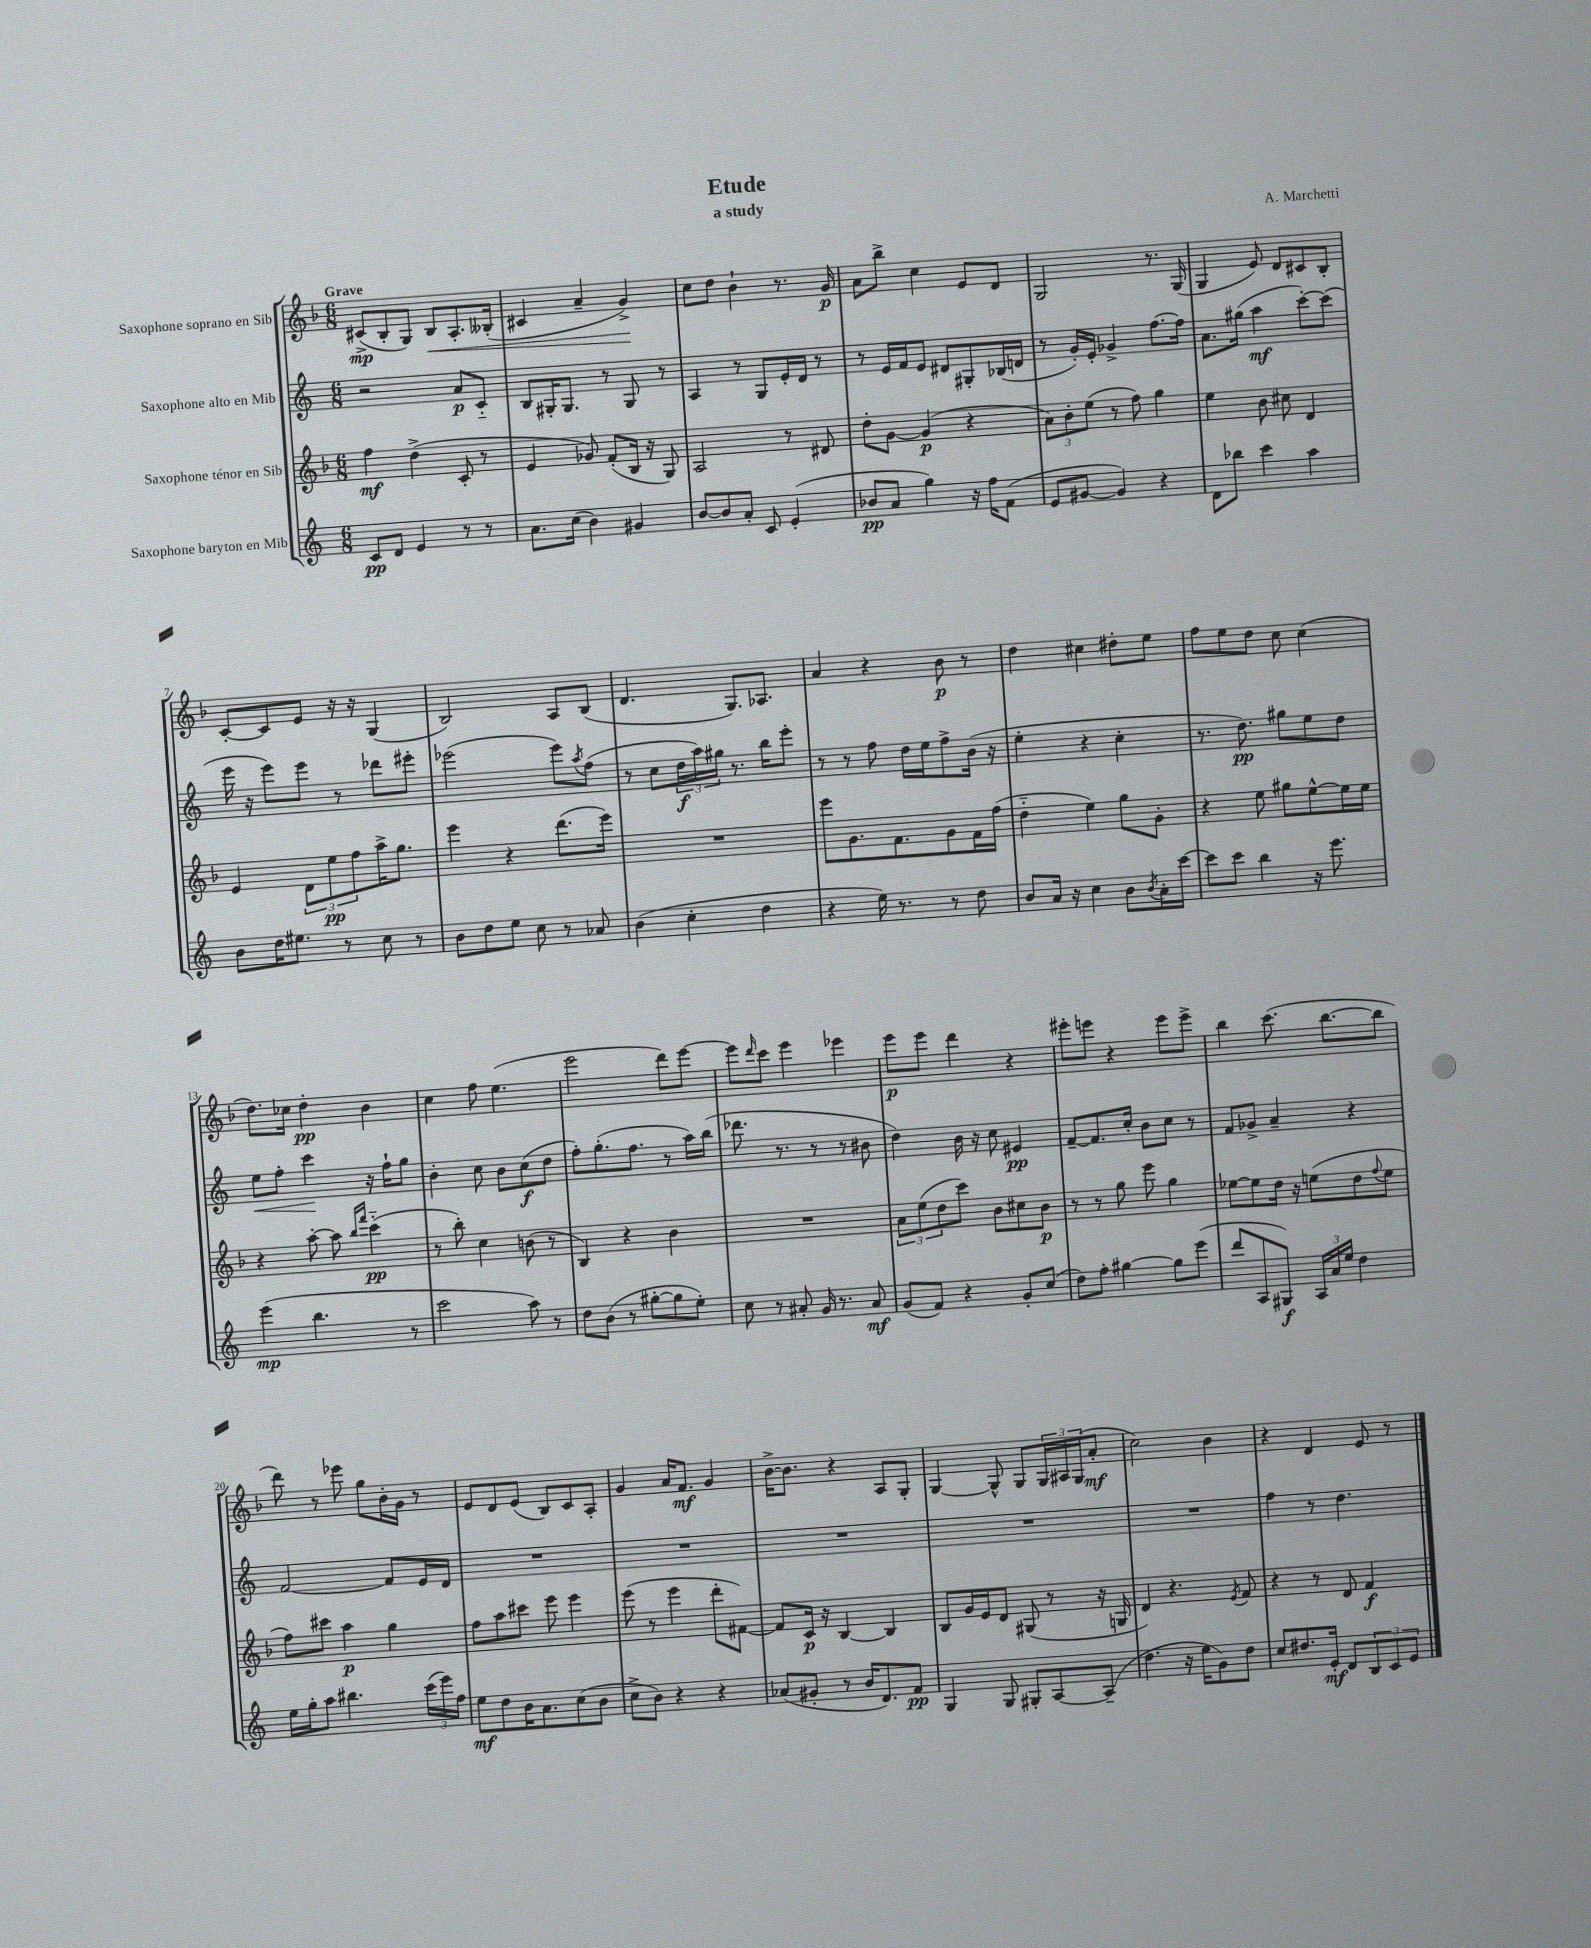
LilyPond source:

\header { title = "Etude" composer = "A. Marchetti" subtitle = "a study" }
<<
\new StaffGroup <<
\new Staff = "s0" \with { instrumentName = "Saxophone soprano en Sib" } {
    \clef treble \key f \major \numericTimeSignature \time 6/8 \tempo "Grave"
    cis'8->\mp( bes8-. g8) bes8\< a8.-. beses16-.( |
    cis'4 a'4-- g'4->\!) |
    c''8 d''8 bes'4-! r8. g'16\p |
    a'8 bes''8-> c''4 e'8 d'8 |
    g2 r8. g16( |
    g4 e'8) d'8 cis'8 bes8-. |
    c'8~-. c'8 e'8 r16 r16 g4( |
    bes2) a8 bes8( |
    d'4. g8.) aes8. |
    a'4 r4 bes'8\p r8 |
    d''4 cis''4 dis''8-. e''8 |
    f''8 e''8 d''8 c''8 c''4( |
    d''8.) ces''16 d''4-.\pp bes'4 |
    c''4 f''8 e''4.( |
    e'''2 d'''8) e'''8~ |
    e'''8 \grace { d'''16 } c'''8 e'''4 ees'''4 |
    e'''8\p e'''8 d'''4 r4 |
    eis'''8-. e'''8 r4 e'''8 e'''8-> |
    bes''4 c'''8.( bes''8.~ bes''8 |
    d'''8) r8 ees'''8 g''8 bes'16-. g'16 r8 |
    e'8 d'8 e'8( bes8) c'8 a8-. |
    g'4 a'16 f'8.\mf g'4 |
    bes'16~-> bes'8. r4 a8 g8-. |
    g4~ g8-^ g8 \tuplet 3/2 { g16 ais16 g16( } a'8-.\mf |
    c''2) bes'4 |
    r4 d'4 e'8 r8 \bar "|." |
}
\new Staff = "s1" \with { instrumentName = "Saxophone alto en Mib" } {
    \clef treble \key c \major \numericTimeSignature \time 6/8
    r2 a'8\p c'8-_ |
    b8 gis16-. gis8. r8 gis8 r8 |
    a4 r8 g8 e'16-. d'16 r8 |
    r8 e'16 f'16 e'8 dis'8 gis8-. bes16( d'16 |
    r8 g'16-.) e'16-. ges'4-> f''8.~ f''16 |
    a'8. gis''16( a''4\mf c'''8~-.) c'''8( |
    e'''16 r16 e'''8) e'''8 r8 des'''8 eis'''8-. |
    ees'''2( ees'''8) \acciaccatura { a''8 } f''8( |
    r8 c''8 \tuplet 3/2 { d''16\f a''16) gis''16 } r8. b''16 e'''8-. |
    r8 r8 f''8 d''16 e''16 f''8-> b'16( r16 |
    e''4-. r4 c''4-. |
    r8. d''8.\pp) gis''8 e''8 d''8 |
    e''8\< f''8-. c'''4\! r16 f''16-! g''8 |
    b'4-. c''8 b'8 c''8\f( d''8 |
    f''8-.) g''8.-.( f''8. r8 a''16) b''16( |
    des'''8. r8. r8 r8 bis'8 |
    d''4) b'16 r16 c''8 eis'4\pp |
    f'8~-- f'8. c''16-. b'8 c''8 r8 |
    f'8 ges'8-> a'4-- r4 |
    f'2~ f'8 e'16 d'16 |
    R2. |
    R2. |
    R2. |
    R2. |
    R2. |
    f''4 r8 d''4. \bar "|." |
}
\new Staff = "s2" \with { instrumentName = "Saxophone ténor en Sib" } {
    \clef treble \key f \major \numericTimeSignature \time 6/8
    f''4\mf d''4->( c'8-. r8 |
    e'4 ges'8) f'8-.( bes16 r16 g8) |
    a2 r8 dis'8 |
    d''8-. g'8~ g'4\p( r4 |
    \tuplet 3/2 { a'8) bes'8-. e''8( } r8 f''8) g''4 |
    e''4 bes'8 cis''8 d'4 |
    e'4 \tuplet 3/2 { d'8 e''8\pp f''8 } a''16-> g''8. |
    e'''4 r4 d'''8.( e'''16) |
    R2. |
    e'''8 g'8. f'8. g'8 f'16 f''16( |
    d''4-_ e''4) g''8 g'8-. |
    r4 e''8 gis''8 e''8~-^ e''16 e''16 |
    r4 a''8~-. a''8 \grace { bes''16 f'''16 } c'''4-_\pp( |
    r8 bes''8-.) c''4 b'8( r8 |
    bes4) r4 bes'4 |
    R2. |
    \tuplet 3/2 { a'8 e''8( d''8 } c'''8) bes'8 cis''8 bes'8\p |
    r8 r8 g''8 e'''8 g''4 |
    ees''8~ ees''8 d''16 r16 e''8( d''8 \appoggiatura { f''8 } e''8 |
    f''8) cis'''8 a''4\p g''4 |
    f''8 a''8 cis'''8 e'''8 e'''4 |
    e'''8( r8 e'''4 d'''8-. fis'8~) |
    fis'8 c'16\p r16 bes4~ bes4 |
    bes8 g'16 e'16 d'8 gis8( r8 r16 g16 |
    d'4) r4. \acciaccatura { e'8 } f'8 |
    r4 r8 d'8 f'4\f \bar "|." |
}
\new Staff = "s3" \with { instrumentName = "Saxophone baryton en Mib" } {
    \clef treble \key c \major \numericTimeSignature \time 6/8
    c'8\pp d'8 e'4 r8 r8 |
    a'8. c''16( b'4) gis'4 |
    b'8~ b'8 a'8-. c'8 e'4-.( |
    bes'8\pp a'8 g''4) r16 f''16 f'8( |
    e'8 gis'8~ gis'4) r4 |
    d'8 bes''8 c'''4 a''4 |
    b'8 d''16 eis''8. r8 c''8 r8 |
    b'8 d''8 e''8 c''8 r8 aes'8 |
    b'4( c''4-. d''4 |
    r4 e''16) r8. r8 d''8 |
    b'8 a'16 r16 c''4 b'8 \acciaccatura { b'8 } a'16-. c'''16~ |
    c'''8 c'''8 b''4 r16 e'''8. |
    e'''4\mp( b''4. r8 |
    c'''2 a''8) r8 |
    d''8 b'8( r8 gis''8~-. gis''8 e''8-.) |
    c''8 r8 ais'8-. g'16 r8. ais'8\mf |
    g'8( f'8) r4 g'8-. c''8( |
    d''8) f''8-. gis''4~ gis''8 e'''8( |
    d'''8 a8 gis8\f) \tuplet 3/2 { a16 a'16 e''16 } d''4 |
    e''16 g''16-. a''8 bis''4. \tuplet 3/2 { c'''16( e'''16) f''16 } |
    e''8\mf d''8 b'16 a'8. c''8( b'8 |
    c''8-> b'8) r4 r4 |
    aes'8( gis'8-. r8 b'16 d'8.) f'8\pp |
    g4 g8 gis8-. a8~ a8--( |
    d''4. r16 e''16 g'8) d''8 |
    c''8 dis''8. e'16-.\mf d'8 \tuplet 3/2 { b8 c'8 e'8 } \bar "|." |
}
>>
>>
